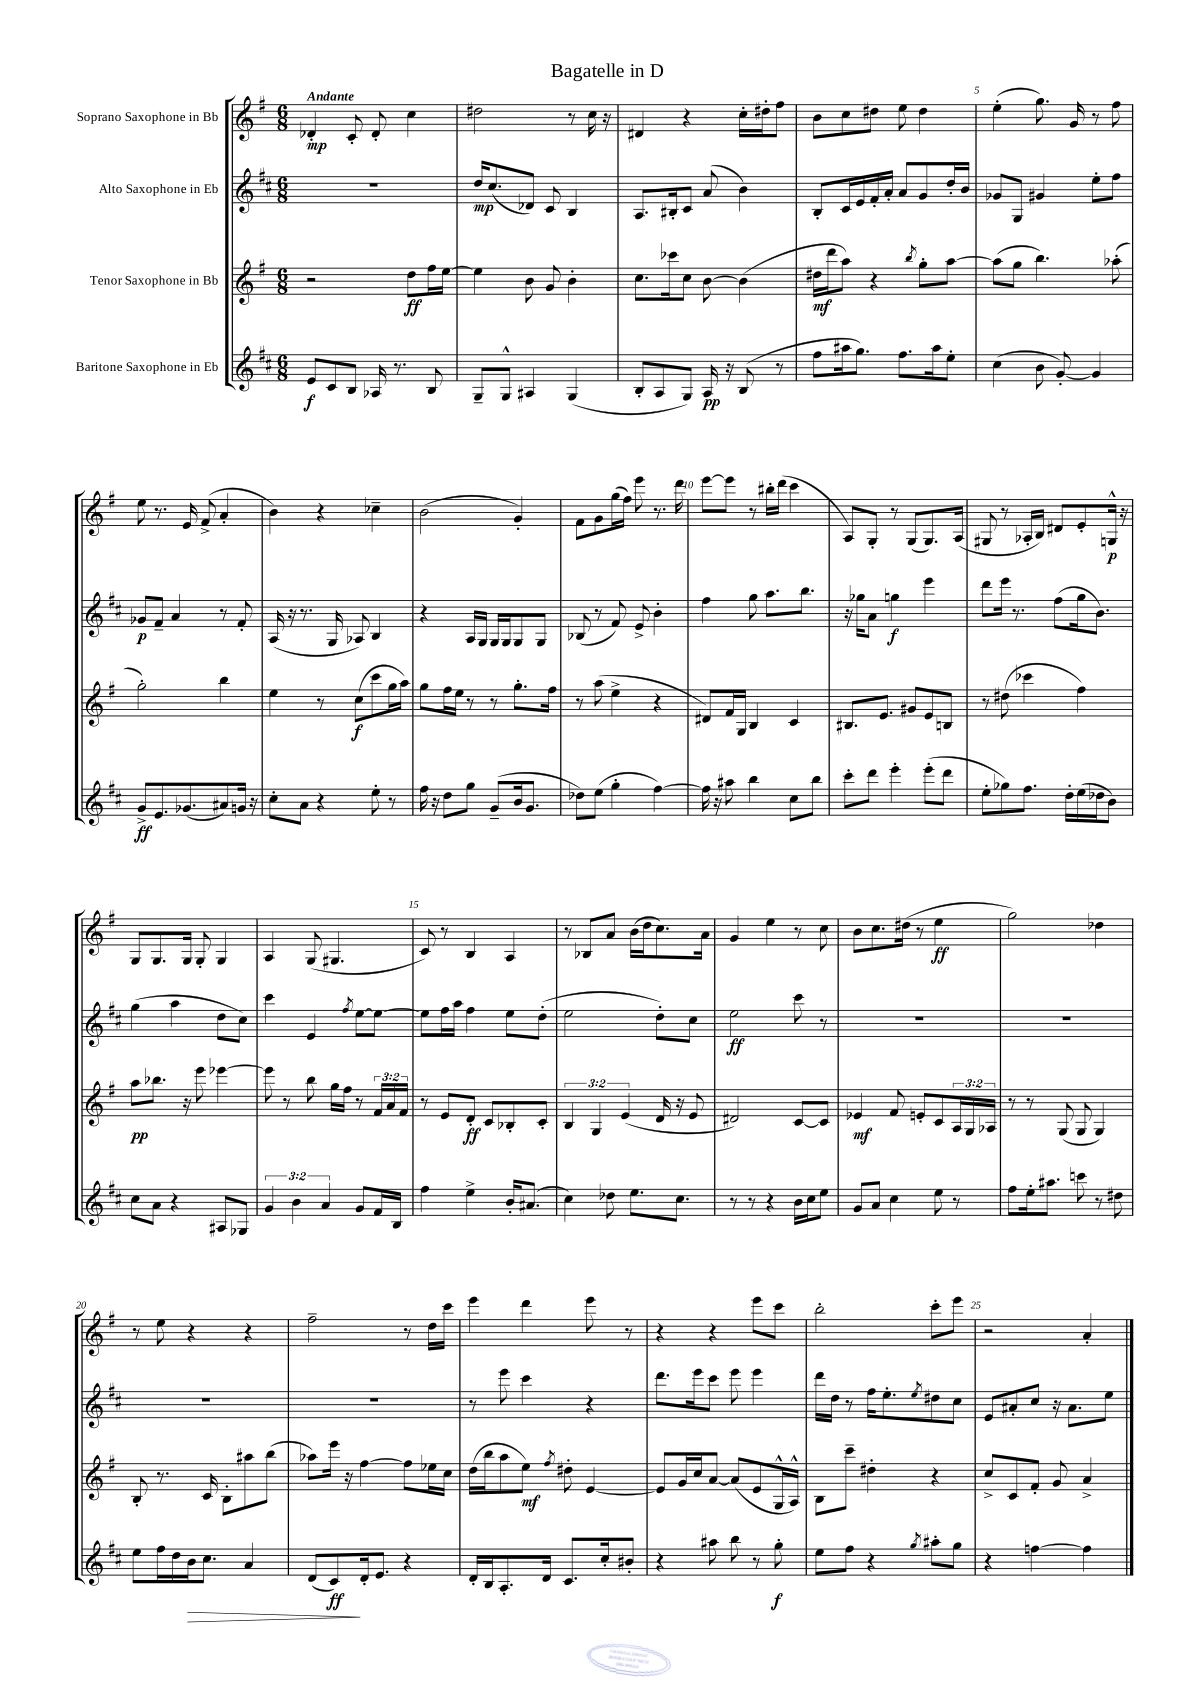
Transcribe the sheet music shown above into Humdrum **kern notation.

**kern	**dynam	**kern	**dynam	**kern	**dynam	**kern	**dynam
*part4	*part4	*part3	*part3	*part2	*part2	*part1	*part1
*staff4	*staff4	*staff3	*staff3	*staff2	*staff2	*staff1	*staff1
*I"Baritone Saxophone in Eb	*	*I"Tenor Saxophone in Bb	*	*I"Alto Saxophone in Eb	*	*I"Soprano Saxophone in Bb	*
*clefG2	*	*clefG2	*	*clefG2	*	*clefG2	*
*k[f#c#]	*	*k[f#]	*	*k[f#c#]	*	*k[f#]	*
*M6/8	*	*M6/8	*	*M6/8	*	*M6/8	*
=1	=1	=1	=1	=1	=1	=1	=1
!	!	!	!	!	!	!LO:TX:a:B:t=Andante	!
8e/L	f	2r	.	2.r	.	4d-X'/	mp
8c#/	.	.	.	.	.	.	.
8B/J	.	.	.	.	.	8c'/	.
16A-X/	.	.	.	.	.	8d-'/	.
8.r	.	.	.	.	.	.	.
.	.	8dd\L	ff	.	.	4cc\	.
8B/	.	16ff#\L	.	.	.	.	.
.	.	[16ee\JJ	.	.	.	.	.
=2	=2	=2	=2	=2	=2	=2	=2
8G~/L	.	4ee\]	.	16dd/KL	mp	2dd#X\	.
.	.	.	.	(8.cc#/	.	.	.
8G^^/J	.	.	.	.	.	.	.
4A#X/	.	8b\	.	8d-X/J)	.	.	.
.	.	8g/	.	8c#/	.	.	.
(4G/	.	4b'\	.	4B/	.	8r	.
.	.	.	.	.	.	16cc\	.
.	.	.	.	.	.	16r	.
=3	=3	=3	=3	=3	=3	=3	=3
8B'/L	.	8.cc\L	.	8.A/L	.	4d#X/	.
8A/	.	.	.	.	.	.	.
.	.	16ccc-X\k	.	16B#X'/k	.	.	.
8G/J)	.	8cc\J	.	8c#/J	.	4r	.
16A/	pp	[8b\	.	(8a/	.	.	.
16r	.	.	.	.	.	.	.
(8B/	.	(4b\]	.	4b\)	.	16cc'\LL	.
.	.	.	.	.	.	16dd#X'\J	.
8r	.	.	.	.	.	8ff#\J	.
=4	=4	=4	=4	=4	=4	=4	=4
8ff#\L	.	16dd#X\LL	mf	8B'/L	.	8b\L	.
.	.	16ddd\J	.	.	.	.	.
16aa#X\k	.	8aa\J)	.	16c#/L	.	8cc\	.
8.gg\J)	.	.	.	16e/	.	.	.
.	.	4r	.	16f#'/	.	8dd#X\J	.
.	.	.	.	16a'/JJ	.	.	.
8.ff#\L	.	.	.	8a/L	.	8ee\	.
.	.	8qbb/	.	.	.	.	.
.	.	8gg'\L	.	8g/	.	4dd#\	.
16aa#\k	.	.	.	.	.	.	.
8ee'\J	.	[8aa\J	.	16dd'/L	.	.	.
.	.	.	.	16b/JJ	.	.	.
=5	=5	=5	=5	=5	=5	=5	=5
(4cc#\	.	(8aa\L]	.	8g-X/L	.	(4ee'\	.
.	.	8gg\J	.	8G/J	.	.	.
8b\	.	4.bb\)	.	4g#X/	.	8.gg\)	.
[8g'/)	.	.	.	.	.	.	.
.	.	.	.	.	.	16g/	.
4g/]	.	.	.	8ee'\L	.	8r	.
.	.	(8aa-X'\	.	8ff#\J	.	8ff#\	.
!!LO:LB:g=z
=6	=6	=6	=6	=6	=6	=6	=6
8g^/L	ff	2gg'\)	.	8g-X/L	p	8ee\	.
8.e/	.	.	.	8f#~/J	.	8.r	.
.	.	.	.	4a/	.	.	.
(8.g-X/	.	.	.	.	.	16e/	.
.	.	.	.	.	.	(8f#^/	.
8a#X/)	.	4bb\	.	8r	.	4a'/	.
16gn/Jk	.	.	.	8f#'/	.	.	.
16r	.	.	.	.	.	.	.
=7	=7	=7	=7	=7	=7	=7	=7
8cc#'\L	.	4ee\	.	(16A/	.	4b\)	.
.	.	.	.	16r	.	.	.
8a\J	.	.	.	8.r	.	.	.
4r	.	8r	.	.	.	4r	.
.	.	.	.	16G/	.	.	.
.	.	(8cc\L	f	8A-X/)	.	.	.
8ee'\	.	8ccc\	.	4B/	.	4cc-X~\	.
8r	.	16gg\L	.	.	.	.	.
.	.	16aa\JJ)	.	.	.	.	.
=8	=8	=8	=8	=8	=8	=8	=8
16ff#\	.	8gg\L	.	4r	.	(2b\	.
16r	.	.	.	.	.	.	.
8dd\L	.	16ff#\L	.	.	.	.	.
.	.	16ee\JJ	.	.	.	.	.
8gg\J	.	8r	.	16A/LL	.	.	.
.	.	.	.	16G/JJ	.	.	.
(8g~/L	.	8r	.	16G/LL	.	.	.
.	.	.	.	16G/J	.	.	.
16b/k	.	8.gg'\L	.	8G/	.	4g'/)	.
8.g/J	.	.	.	.	.	.	.
.	.	.	.	8G/J	.	.	.
.	.	16ff#\Jk	.	.	.	.	.
=9	=9	=9	=9	=9	=9	=9	=9
8dd-X\L)	.	8r	.	(8B-X/	.	8f#\L	.
(8ee\J	.	(8aa\	.	8r	.	8g\	.
4gg'\	.	4ee^\	.	8f#/)	.	(16gg\L	.
.	.	.	.	.	.	16ff#\JJ)	.
.	.	.	.	8e^/	.	8eee\	.
[4ff#\)	.	4r	.	4b'\	.	8.r	.
.	.	.	.	.	.	16ddd\	.
=10	=10	=10	=10	=10	=10	=10	=10
16ff#\]	.	8d#X/L)	.	4ff#\	.	[8eee\L	.
16r	.	.	.	.	.	.	.
8aa#X\	.	16f#/L	.	.	.	8eee\J]	.
.	.	16G/JJ	.	.	.	.	.
4bb\	.	4B/	.	8gg\	.	8r	.
.	.	.	.	8.aa\L	.	16bb#X'\LL	.
.	.	.	.	.	.	(16ddd\JJ	.
8cc#\L	.	4c/	.	.	.	4ccc\	.
.	.	.	.	8.bb\J	.	.	.
8bb\J	.	.	.	.	.	.	.
=11	=11	=11	=11	=11	=11	=11	=11
8ccc#'\L	.	8.B#X/L	.	16r	.	8A/L)	.
.	.	.	.	16gg-X\KL	.	.	.
8ddd\J	.	.	.	8a\J	.	8G'/J	.
.	.	8.e/J	.	.	.	.	.
4eee'\	.	.	.	4ggn\	f	8r	.
.	.	8g#X/L	.	.	.	(8G/L	.
(8eee'\L	.	8e/	.	4eee\	.	8.G/)	.
8ddd\J	.	8Bn/J	.	.	.	.	.
.	.	.	.	.	.	(16A/Jk	.
=12	=12	=12	=12	=12	=12	=12	=12
8ee'\L	.	8r	.	8ddd\L	.	8G#X/	.
8gg-X\)	.	(8dd#X\	.	16eee\Jk	.	8r	.
.	.	.	.	8.r	.	.	.
8.ff#\J	.	4ccc-X\	.	.	.	16A-X'/LL	.
.	.	.	.	.	.	16B/JJ)	.
.	.	.	.	(8ff#\L	.	8d#X/L	.
16dd'\LL	.	.	.	.	.	.	.
(16ee\	.	4ff#\)	.	16gg\k	.	8e'/	.
16dd-X\J	.	.	.	8.b\J)	.	.	.
8b\J)	.	.	.	.	.	16Gn^^/Jk	p
.	.	.	.	.	.	16r	.
!!LO:LB:g=z
=13	=13	=13	=13	=13	=13	=13	=13
8cc#\L	.	8aa\L	pp	(4gg\	.	8G/L	.
8a\J	.	8.bb-X\J	.	.	.	8.G/	.
4r	.	.	.	4aa\	.	.	.
.	.	16r	.	.	.	16G/Jk	.
.	.	8eee\	.	.	.	8G'/	.
8A#X/L	.	[4eee-X\	.	8dd\L	.	4G/	.
8G-X/J	.	.	.	8cc#\J)	.	.	.
=14	=14	=14	=14	=14	=14	=14	=14
6g/	.	8eee-\]	.	4ccc#\	.	4A/	.
.	.	8r	.	.	.	.	.
6b\	.	.	.	.	.	.	.
.	.	8bb\	.	4e/	.	(8G/	.
6a/	.	.	.	.	.	.	.
.	.	16gg\LL	.	.	.	4.G#X/	.
.	.	16ff#\JJ	.	.	.	.	.
.	.	.	.	8qff#/	.	.	.
8g/L	.	8r	.	[8ee\L	.	.	.
16f#/L	.	24f#/LL	.	8ee\J_	.	.	.
.	.	24a/	.	.	.	.	.
16B/JJ	.	.	.	.	.	.	.
.	.	24f#/JJ	.	.	.	.	.
=15	=15	=15	=15	=15	=15	=15	=15
4ff#\	.	8r	.	8ee\L]	.	8c/)	.
.	.	8e/L	.	16ff#\L	.	8r	.
.	.	.	.	16aa\JJ	.	.	.
4ee^\	.	8d'/J	ff	4ff#\	.	4B/	.
.	.	8c/L	.	.	.	.	.
16b'/KL	.	8B-X'/	.	8ee\L	.	4A/	.
(8.a#X/J	.	.	.	.	.	.	.
.	.	8c'/J	.	(8dd'\J	.	.	.
=16	=16	=16	=16	=16	=16	=16	=16
4cc#\)	.	6B/	.	2ee\	.	8r	.
.	.	.	.	.	.	8B-X/L	.
.	.	6G/	.	.	.	.	.
8dd-X\	.	.	.	.	.	8a/J	.
.	.	(6e/	.	.	.	.	.
8.ee\L	.	.	.	.	.	(16b\LL	.
.	.	.	.	.	.	16dd\J	.
.	.	16d/	.	8dd'\L)	.	8.cc\)	.
8.cc#\J	.	16r	.	.	.	.	.
.	.	8e/	.	8cc#\J	.	.	.
.	.	.	.	.	.	16a\Jk	.
=17	=17	=17	=17	=17	=17	=17	=17
8r	.	2d#X/)	.	2ee\	ff	4g/	.
8r	.	.	.	.	.	.	.
4r	.	.	.	.	.	4ee\	.
16b\LL	.	[8c/L	.	8ccc#\	.	8r	.
16cc#\J	.	.	.	.	.	.	.
8ee\J	.	8c/J]	.	8r	.	8cc\	.
=18	=18	=18	=18	=18	=18	=18	=18
8g/L	.	4e-X/	mf	2.r	.	8b\L	.
8a/J	.	.	.	.	.	8.cc\	.
4cc#\	.	8f#/	.	.	.	.	.
.	.	.	.	.	.	(16dd#X\Jk	.
.	.	8en'/L	.	.	.	8r	.
8ee\	.	8c/	.	.	.	4ee\	ff
8r	.	24A/L	.	.	.	.	.
.	.	24G/	.	.	.	.	.
.	.	24A-X/JJ	.	.	.	.	.
=19	=19	=19	=19	=19	=19	=19	=19
8ff#\L	.	8r	.	2.r	.	2gg\)	.
16ee'\k	.	8r	.	.	.	.	.
8.aa#X\J	.	.	.	.	.	.	.
.	.	(8G/	.	.	.	.	.
8cccn\	.	8G/	.	.	.	.	.
8r	.	4G/)	.	.	.	4dd-X\	.
8dd#X\	.	.	.	.	.	.	.
!!LO:LB:g=z
=20	=20	=20	=20	=20	=20	=20	=20
8ee\L	.	8B'/	.	2.r	.	8r	.
16ff#\L	.	8.r	.	.	.	8ee\	.
16dd\	.	.	.	.	.	.	.
!	!LO:HP:b	!	!	!	!	!	!
16b\J	>	.	.	.	.	4r	.
8.cc#\J	.	16c/	.	.	.	.	.
.	.	8B'\L	.	.	.	.	.
4a/	.	8aa#X\	.	.	.	4r	.
.	.	(8bb\J	.	.	.	.	.
=21	=21	=21	=21	=21	=21	=21	=21
(8d/L	.	8aa-X\L)	.	2.r	.	2ff#~\	.
8c#/)	ff	16eee\Jk	.	.	.	.	.
.	.	16r	.	.	.	.	.
16d'/k	]	[4ff#\	.	.	.	.	.
8.e/J	.	.	.	.	.	.	.
4r	.	8ff#\L]	.	.	.	8r	.
.	.	16ee-X\L	.	.	.	16dd\LL	.
.	.	16cc\JJ	.	.	.	16ccc\JJ	.
=22	=22	=22	=22	=22	=22	=22	=22
16d'/LL	.	(16dd\LL	.	8r	.	4eee\	.
16B/J	.	16bb\J	.	.	.	.	.
8.A'/	.	8aa\	.	8eee\	.	.	.
.	.	8ee\J)	mf	4ccc#\	.	4ddd\	.
16d/Jk	.	.	.	.	.	.	.
.	.	8qff#/	.	.	.	.	.
8.c#/L	.	8dd#X'\	.	.	.	.	.
.	.	[4e/	.	4r	.	8eee\	.
16cc#'/k	.	.	.	.	.	.	.
8b#X'/J	.	.	.	.	.	8r	.
=23	=23	=23	=23	=23	=23	=23	=23
4r	.	8e/L]	.	8.ddd\L	.	4r	.
.	.	16g/L	.	.	.	.	.
.	.	16cc/J	.	16eee\k	.	.	.
8aa#X\	.	[8a/J	.	8ccc#\J	.	4r	.
8bb\	.	(8a/L]	.	8eee\	.	.	.
8r	.	8e/	.	4eee\	.	8eee\L	.
8gg'\	f	16G^^/L	.	.	.	8ccc\J	.
.	.	16A^^/JJ)	.	.	.	.	.
=24	=24	=24	=24	=24	=24	=24	=24
8ee\L	.	8B\L	.	16ddd\LL	.	2bb'\	.
.	.	.	.	16dd\JJ	.	.	.
8ff#\J	.	8ccc~\J	.	8r	.	.	.
4r	.	4dd#X'\	.	16ff#\KL	.	.	.
.	.	.	.	8.ee'\	.	.	.
8qgg/	.	.	.	8qee/	.	.	.
8aa#X'\L	.	4r	.	8dd#X\	.	8ccc'\L	.
8gg\J	.	.	.	8cc#\J	.	8eee\J	.
=25	=25	=25	=25	=25	=25	=25	=25
4r	.	8cc^/L	.	8e/L	.	2r	.
.	.	8c/	.	8a#X'/	.	.	.
[4ffn\	.	8f#'/J	.	8cc#/J	.	.	.
.	.	8g/	.	16r	.	.	.
.	.	.	.	8.a#\L	.	.	.
4ff\]	.	4a^/	.	.	.	4a'/	.
.	.	.	.	8ee\J	.	.	.
==	==	==	==	==	==	==	==
*-	*-	*-	*-	*-	*-	*-	*-
